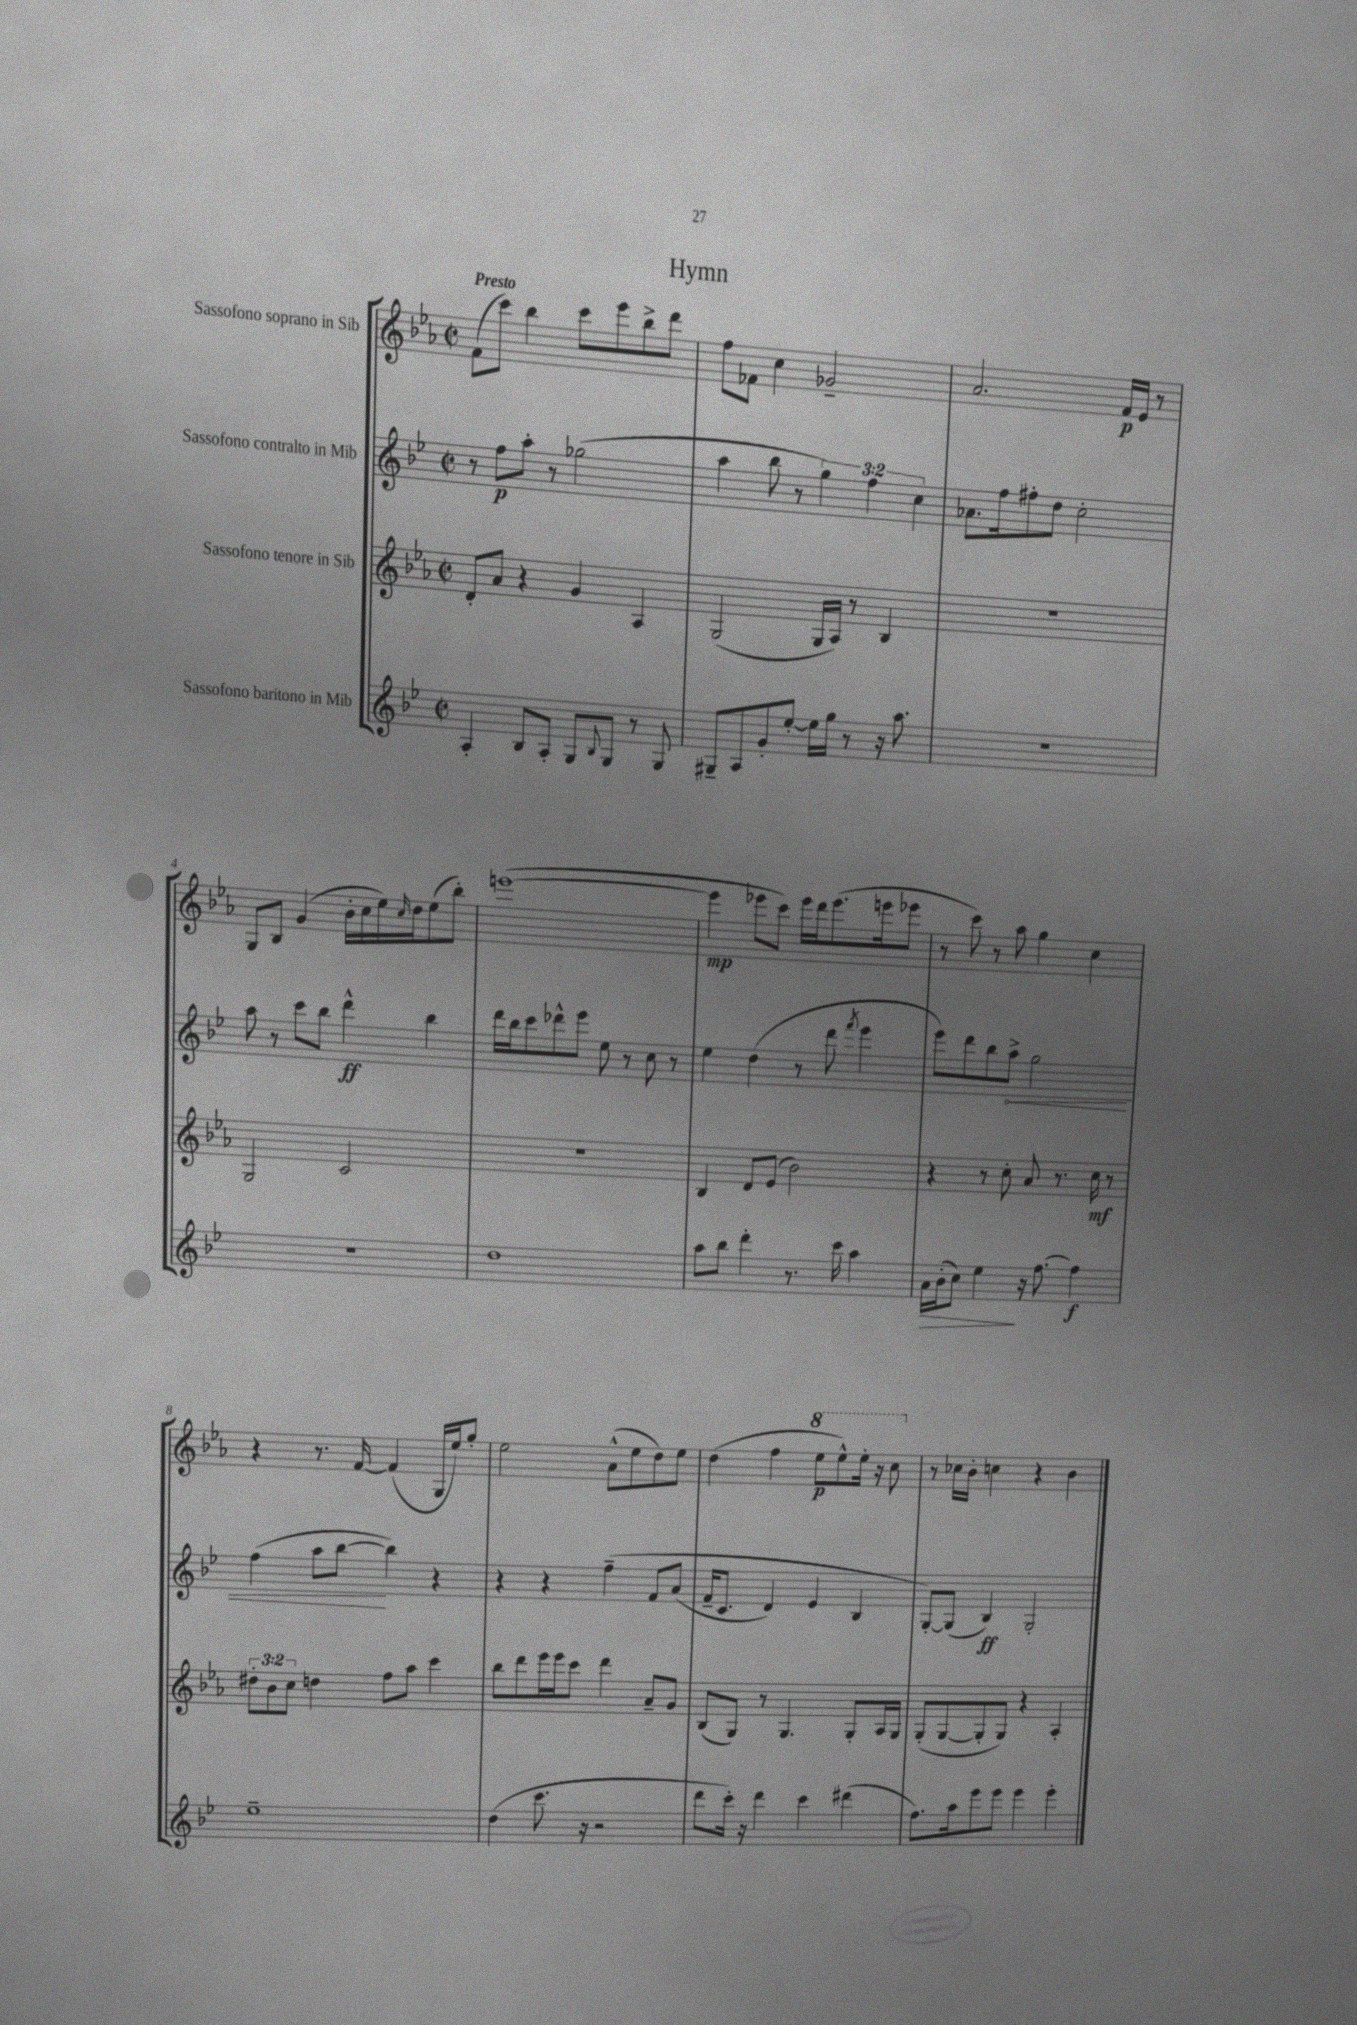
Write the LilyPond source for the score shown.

\header { title = "Hymn" }
<<
\new StaffGroup <<
\new Staff = "s0" \with { instrumentName = "Sassofono soprano in Sib" } {
    \clef treble \key ees \major \defaultTimeSignature \time 2/2 \tempo "Presto"
    f'8( c'''8) bes''4 c'''8 ees'''8 bes''8-> d'''8 |
    f''8 fes'8 c''4 ges'2-- |
    aes'2. f'16\p ees'16 r8 |
    g8 bes8 g'4( bes'16-. c''16 ees''16) \grace { c''16 } d''16 ees''8( bes''8-.) |
    e'''1~( |
    e'''4\mp ees'''8 c'''8) ees'''16 d'''16 ees'''8.( e'''16 ees'''8 |
    r8 c'''8) r8 aes''8 g''4 c''4 |
    r4 r8. f'16~ f'4( g16 ees''16) g''8-. |
    ees''2 aes'8-^( ees''8 d''8) ees''8 |
    d''4( f''4 \ottava #1 ees'''8\p ees'''8-^) ees'''16-. r16 c'''8 \ottava #0 |
    r8 ces''16 bes'16-. c''4 r4 bes'4 \bar "|." |
}
\new Staff = "s1" \with { instrumentName = "Sassofono contralto in Mib" } {
    \clef treble \key bes \major \defaultTimeSignature \time 2/2 \override Staff.TupletNumber.text = #tuplet-number::calc-fraction-text
    r8 f''8\p a''8-. r8 ges''2( |
    a''4 bes''8 r8 \tuplet 3/2 { g''4) f''4 c''4 } |
    aes'8. f''16 fis''8-. d''8 c''2-. |
    a''8 r8 c'''8 bes''8 d'''4-^\ff bes''4 |
    d'''16 bes''16 c'''8 des'''8-^ ees'''8 ees''8 r8 c''8 r8 |
    ees''4 d''4( r8 d'''8 \acciaccatura { f'''8 } ees'''4 |
    ees'''8) d'''8 bes''8 \once \override Hairpin.circled-tip = ##t a''8->\< g''2 |
    f''4( a''8 bes''8~\! bes''4) r4 |
    r4 r4 f''4--\( f'8 a'8( |
    f'16-- c'8. d'4) ees'4 bes4 |
    g8~-.\) g8( bes4\ff) g2-. \bar "|." |
}
\new Staff = "s2" \with { instrumentName = "Sassofono tenore in Sib" } {
    \clef treble \key ees \major \defaultTimeSignature \time 2/2 \override Staff.TupletNumber.text = #tuplet-number::calc-fraction-text
    d'8-. aes'8 r4 g'4 aes4 |
    g2( g16 aes16) r8 bes4 |
    R1 |
    g2 c'2 |
    R1 |
    bes4 d'8 ees'8( bes'2) |
    r4 r8 c''8-. aes'8 r8. c''16\mf r8 |
    \tuplet 3/2 { dis''8-. bes'8 c''8 } d''4 f''8 aes''8 c'''4 |
    bes''8 d'''8 ees'''16 ees'''16 c'''8 d'''4 aes'8-- g'8 |
    bes8( g8) r8 g4. g8-. aes16 g16 |
    g8-.( g8~ g8-. g8) r4 aes4-. \bar "|." |
}
\new Staff = "s3" \with { instrumentName = "Sassofono baritono in Mib" } {
    \clef treble \key bes \major \defaultTimeSignature \time 2/2
    a4-. bes8 a8-. g8 \appoggiatura { bes8 } g8 r8 g8 |
    gis8-- a8 g'8-. ees''8~-. ees''16 g''16 r8 r16 a''8. |
    R1 |
    R1 |
    d''1 |
    a''8 bes''8 d'''4-. r8. c'''16 a''4 |
    a'16\> bes'16-.( c''8) ees''4\! r16 f''8.~ f''4\f |
    ees''1-- |
    d''4( c'''8. r16 r2 |
    d'''8 c'''16-.) r16 d'''4 c'''4 dis'''4( |
    f''8.) a''16 ees'''8 ees'''8 ees'''4 ees'''4-. \bar "|." |
}
>>
>>
